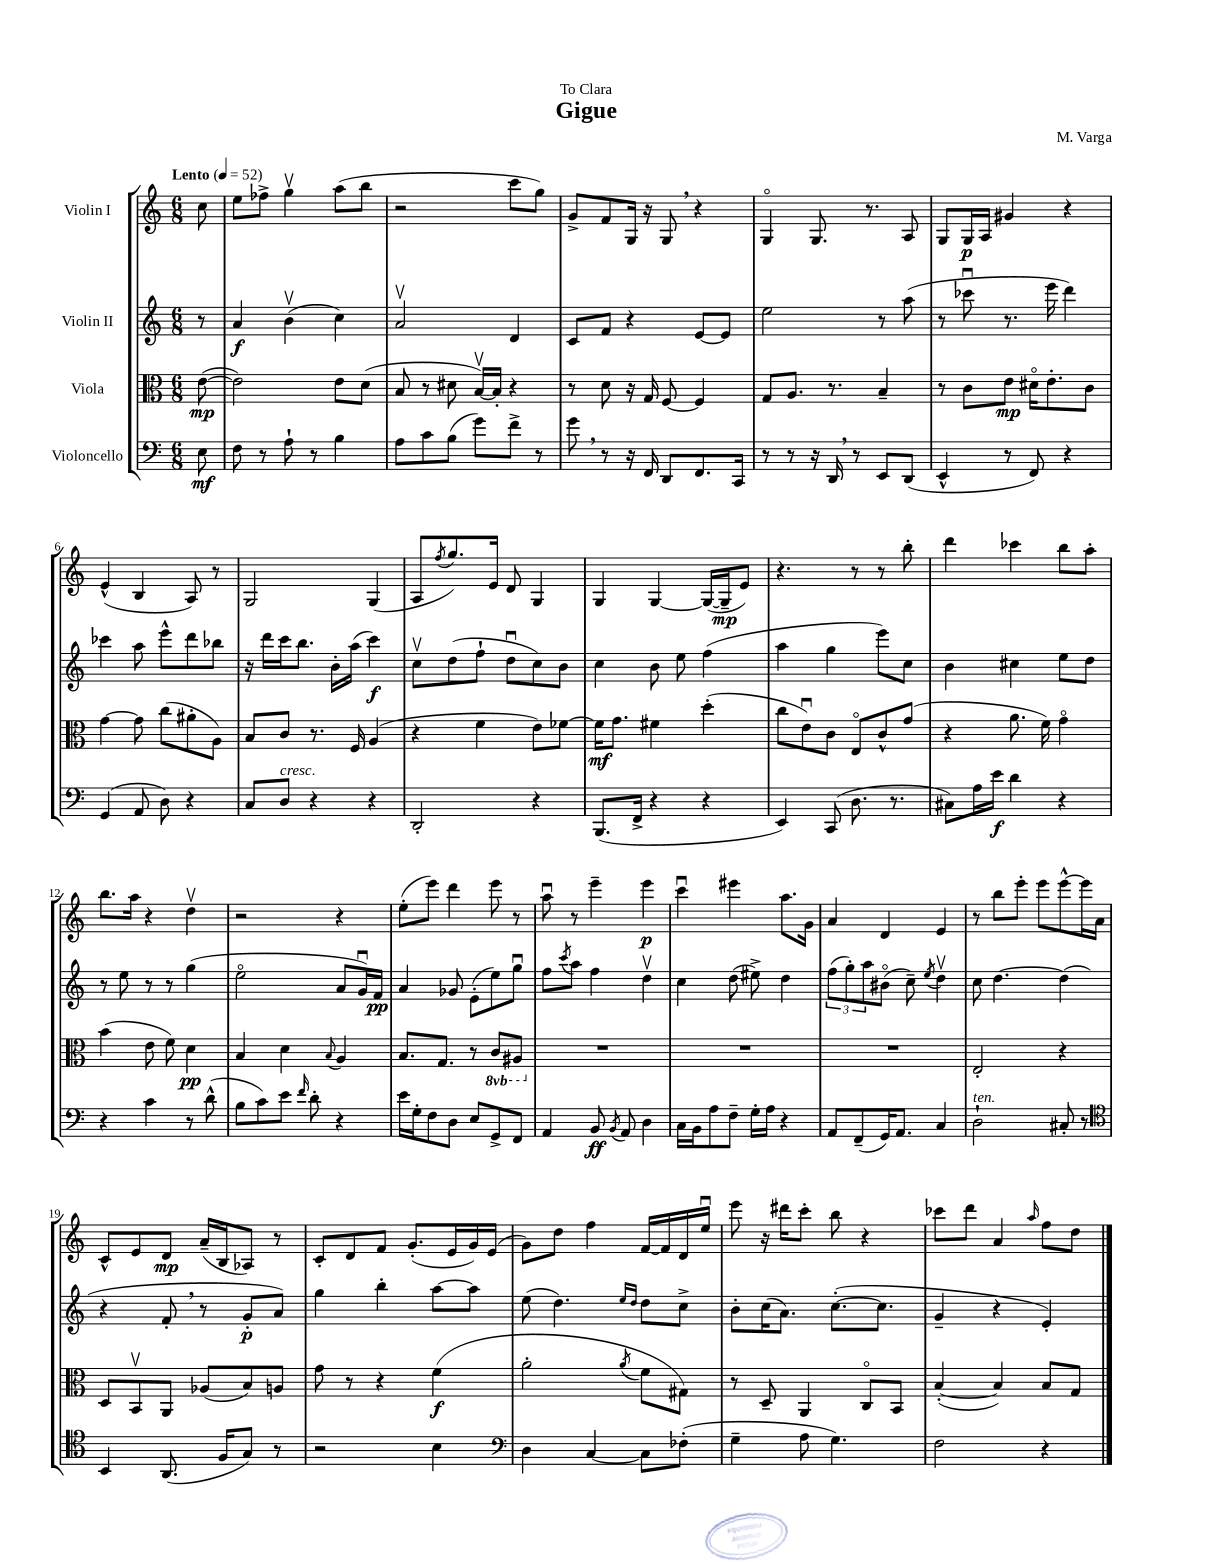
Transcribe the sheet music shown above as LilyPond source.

\header { title = "Gigue" composer = "M. Varga" dedication = "To Clara" }
<<
\new StaffGroup <<
\new Staff = "s0" \with { instrumentName = "Violin I" } {
    \clef treble \key c \major \numericTimeSignature \time 6/8 \partial 8 \tempo "Lento" 4 = 52
    c''8 |
    e''8 fes''8-> g''4\upbow a''8( b''8 |
    r2 c'''8 g''8) |
    g'8-> f'8 g16 r16 g8 \breathe r4 |
    g4\flageolet g8. r8. a8 |
    g8 g16\p a16 gis'4 r4 |
    e'4-^( b4 a8) r8 |
    g2 g4( |
    a8 \acciaccatura { f''8 } g''8.) e'16 d'8 g4 |
    g4 g4~ g16~( g16--\mp e'8) |
    r4. r8 r8 b''8-. |
    d'''4 ces'''4 b''8 a''8-. |
    b''8. a''16 r4 d''4\upbow |
    r2 r4 |
    e''8-.( e'''8) d'''4 e'''8 r8 |
    a''8\downbow r8 e'''4-- e'''4\p |
    c'''4\downbow eis'''4 a''8. g'16 |
    a'4 d'4 e'4 |
    r8 b''8 e'''8-. e'''8 e'''8~-^ e'''16 a'16 |
    c'8-^ e'8 d'8\mp a'16--( b16 aes8) r8 |
    c'8-. d'8 f'8 g'8.-.( e'16 g'16) e'16( |
    g'8) d''8 f''4 f'16~ f'16 d'16 e''16\downbow |
    e'''8 r16 dis'''16 c'''8-. b''8 r4 |
    ces'''8 d'''8 a'4 \grace { a''16 } f''8 d''8 \bar "|." |
}
\new Staff = "s1" \with { instrumentName = "Violin II" } {
    \clef treble \key c \major \numericTimeSignature \time 6/8 \partial 8
    r8 |
    a'4\f b'4\upbow( c''4) |
    a'2\upbow d'4 |
    c'8 f'8 r4 e'8~ e'8 |
    e''2 r8 a''8( |
    r8 ces'''8\downbow r8. e'''16 d'''4) |
    ces'''4 a''8 e'''8-^ d'''8 bes''8 |
    r16 d'''16 c'''16 b''8. b'16-. a''16( c'''4\f) |
    c''8\upbow d''8( f''8-! d''8\downbow c''8) b'8 |
    c''4 b'8 e''8 f''4( |
    a''4 g''4 e'''8) c''8 |
    b'4 cis''4 e''8 d''8 |
    r8 e''8 r8 r8 g''4( |
    e''2\flageolet a'8 g'16\downbow) f'16\pp |
    a'4 ges'8 e'8-.( e''8) g''8\downbow |
    f''8 \acciaccatura { c'''8 } a''8 f''4 d''4\upbow |
    c''4 d''8( eis''8->) d''4 |
    \tuplet 3/2 { f''8( g''8-.) a''8 } bis'8\flageolet( c''8--) \acciaccatura { e''8 } d''4\upbow |
    c''8 d''4.~ d''4( |
    r4 f'8-. \breathe r8 g'8-.\p a'8) |
    g''4 b''4-. a''8~ a''8 |
    e''8( d''4.) \grace { e''16 d''16 } d''8 c''8-> |
    b'8-. c''16( a'8.) c''8.~-.( c''8. |
    g'4-- r4 e'4-.) \bar "|." |
}
\new Staff = "s2" \with { instrumentName = "Viola" } {
    \clef alto \key c \major \numericTimeSignature \time 6/8 \set Staff.ottavationMarkups = #ottavation-simple-ordinals \partial 8
    e'8~\mp( |
    e'2) e'8 d'8( |
    b8 r8 dis'8 b16~\upbow) b16-. r4 |
    r8 d'8 r16 g16 f8~ f4 |
    g8 a8. r8. b4-- |
    r8 c'8 e'8\mp dis'16\flageolet e'8.-. c'8 |
    g'4~ g'8 c''8( ais'8-. a8) |
    b8 c'8 r8. f16 a4( |
    r4 f'4 e'8) fes'8~ |
    fes'16\mf g'8. fis'4 d''4-.( |
    c''8 e'8\downbow) c'8 e8\flageolet c'8-^ g'8( |
    r4 a'8. f'16) g'4\flageolet |
    b'4( e'8 f'8) d'4\pp |
    b4 d'4 \appoggiatura { b8 } a4 |
    b8. g8. r8 \ottava #-1 c8 ais,8 \ottava #0 |
    R2. |
    R2. |
    R2. |
    e2-. r4 |
    d8 b,8\upbow a,8 aes8( b8) a8 |
    g'8 r8 r4 f'4\f( |
    a'2-. \acciaccatura { a'8 } f'8 gis8) |
    r8 d8-- a,4 c8\flageolet b,8 |
    b4~-.( b4) b8 g8 \bar "|." |
}
\new Staff = "s3" \with { instrumentName = "Violoncello" } {
    \clef bass \key c \major \numericTimeSignature \time 6/8 \partial 8
    e8\mf |
    f8 r8 a8-! r8 b4 |
    a8 c'8 b8( g'8) f'8-> r8 |
    g'8 \breathe r8 r16 f,16 d,8 f,8. c,16 |
    r8 r8 r16 d,16 \breathe r8 e,8 d,8( |
    e,4-^ r8 f,8) r4 |
    g,4( a,8 d8) r4 |
    c8 d8^\markup { \italic "cresc." } r4 r4 |
    d,2-. r4 |
    b,,8.( f,16-> r4 r4 |
    e,4) c,8( d8. r8. |
    cis8) a16 e'16\f d'4 r4 |
    r4 c'4 r8 d'8-^( |
    b8 c'8) e'8 \grace { f'16 } d'8-. r4 |
    e'16 g16-. f8 d8 e8 g,8-> f,8 |
    a,4 b,8\ff \acciaccatura { b,8 } a,8 d4 |
    c16 b,16 a8 f8-- g16-. a16 r4 |
    a,8 f,8--( g,16) a,8. c4 |
    d2-!^\markup { \italic "ten." } cis8-. r8 |
    \clef tenor b,4 a,8.( f16 g8) r8 |
    r2 b4 |
    \clef bass d4 c4~ c8 fes8-.( |
    g4-- a8 g4.) |
    f2 r4 \bar "|." |
}
>>
>>
